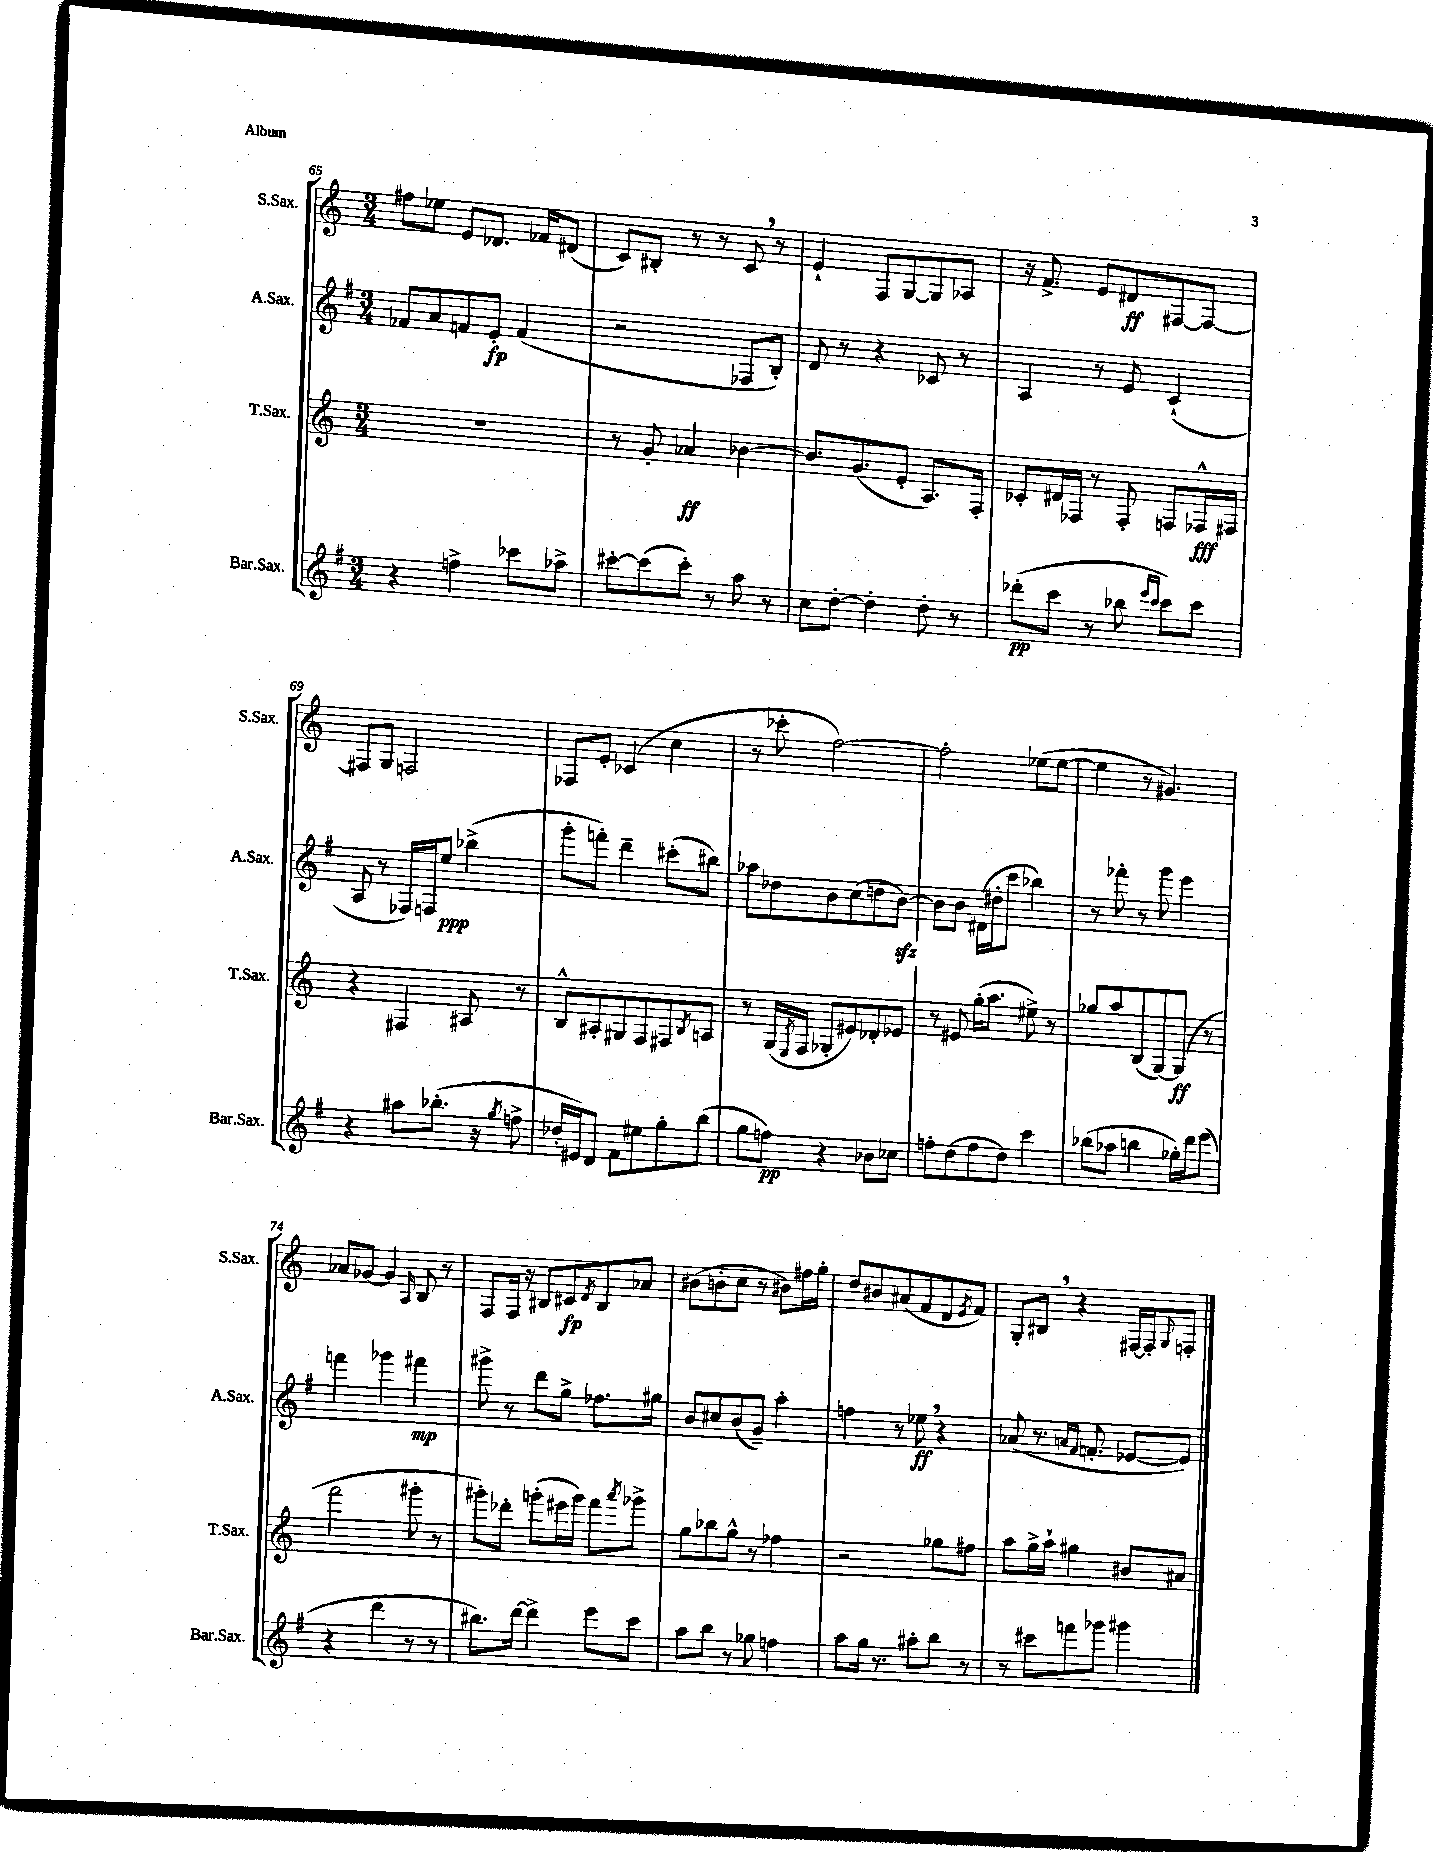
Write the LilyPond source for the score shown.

<<
\new StaffGroup <<
\new Staff = "s0" \with { instrumentName = "S.Sax." shortInstrumentName = "S.Sax." } {
    \clef treble \key c \major \numericTimeSignature \time 3/4
    fis''8 ees''8 e'8 des'8. fes'16 dis'8( |
    c'8) bis8-. r8 r8 c'8 \breathe r8 |
    e'4-! f8 g8~ g8 aes8 |
    r16 f'8.-> e'8 dis'8\ff fis8~ fis8~ |
    fis8 g8 f2 |
    fes8 e'8-. ces'4( c''4 |
    r8 ces'''8-. f''2~) |
    f''2-. ees''8( ees''8~ |
    ees''4 r8 gis'4.) |
    aes'8 ges'8~ ges'4 \grace { a16 } b8 r8 |
    f8 f16 r16 bis8 cis'8\fp \acciaccatura { d'8 } bis8 aes'8 |
    bis'8( b'8-. c''8 r8 bis'8) fis''16 g''16-. |
    d''8 bis'8 ais'8( f'8 d'8 \acciaccatura { e'8 } f'8) |
    g8-. bis8 \breathe r4 fis16~ fis16-. \appoggiatura { g8 } f8-. \bar "|." |
}
\new Staff = "s1" \with { instrumentName = "A.Sax." shortInstrumentName = "A.Sax." } {
    \clef treble \key g \major \numericTimeSignature \time 3/4
    fes'8 a'8 f'8 e'8-.\fp f'4( |
    r2 fes8 b8-.) |
    d'8 r8 r4 ces'8 r8 |
    a4 r8 e'8 c'4-!( |
    a8 r8 fes16) f16 e''8\ppp bes''4->( |
    g'''8-. f'''8-.) d'''4-- cis'''8-.( bis''8) |
    aes''8 des''8 b'8 c''8( d''8 b'8~\sfz) |
    b'8 b'8 dis'16( dis''16-. c'''8 bes''4) |
    r8 fes'''8-. r8 g'''8 e'''4 |
    f'''4 ges'''4 fis'''4\mp |
    gis'''8-> r8 d'''8 g''8-> fes''8. gis''16 |
    b'8 cis''8 b'8( g'8--) a''4-. |
    f''4 r8 ees''8\ff \breathe r4 |
    aes'8( r8. \grace { a'16 fis'16 } f'8.-. ees'8~ ees'8) \bar "|." |
}
\new Staff = "s2" \with { instrumentName = "T.Sax." shortInstrumentName = "T.Sax." } {
    \clef treble \key c \major \numericTimeSignature \time 3/4
    R2. |
    r8 g'8-. aes'4\ff bes'4~ |
    bes'8. g'8.( e'8-. a8.) f16-. |
    ces'8-. dis'16 fes16 r8 fes8-. f8 fes16-^\fff fis16 |
    r4 fis4 ais8 r8 |
    b8-^ ais8-. gis8 f8 fis8 \acciaccatura { b8 } a8 |
    r8 g16( \acciaccatura { e8 } f16 ges8-. eis'8) des'8-. ees'8 |
    r8 eis'8 g''16-.( a''8. eis''8->) r8 |
    ges''8 a''8 b8( g8~) g8\ff( r8 |
    f'''2 gis'''8-. r8 |
    gis'''8-.) des'''8-. g'''8-.( eis'''16 g'''16) f'''8 \acciaccatura { a'''8 } ges'''8-> |
    g''8 bes''8 g''8-^ r8 fes''4 |
    r2 ges''8 fis''8 |
    a''8 g''16-> a''16-! gis''4 bis'8 ais'8 \bar "|." |
}
\new Staff = "s3" \with { instrumentName = "Bar.Sax." shortInstrumentName = "Bar.Sax." } {
    \clef treble \key g \major \numericTimeSignature \time 3/4
    r4 f''4-> ces'''8 aes''8-> |
    cis'''8~-. cis'''8( cis'''8-.) r8 a''8 r8 |
    c''8 d''8~-. d''4-. d''8-. r8 |
    des'''8-.\pp( c'''8 r8 bes''8 \grace { e'''16 c'''16 } c'''8) c'''8 |
    r4 ais''8 bes''8.-.( r16 \acciaccatura { g''8 } f''8-> |
    des''16-. eis'16) d'8 fis'8 eis''8 g''8-. b''8( |
    g''8 f''8\pp) r4 bes'8 ces''8 |
    f''8-. d''8( f''8 d''8) c'''4 |
    bes''8( aes''8 b''4 ges''16-.) d'''16 e'''8( |
    r4 d'''4 r8 r8 |
    bis''8.) d'''16~ d'''4-> e'''8 c'''8 |
    a''8 b''8 r8 ges''8 f''4 |
    a''8 g''16 r8. ais''8-. b''8 r8 |
    r8 cis'''8 f'''8 ges'''8 gis'''4 \bar "|." |
}
>>
>>
\layout { \context { \Score currentBarNumber = #65 } }
